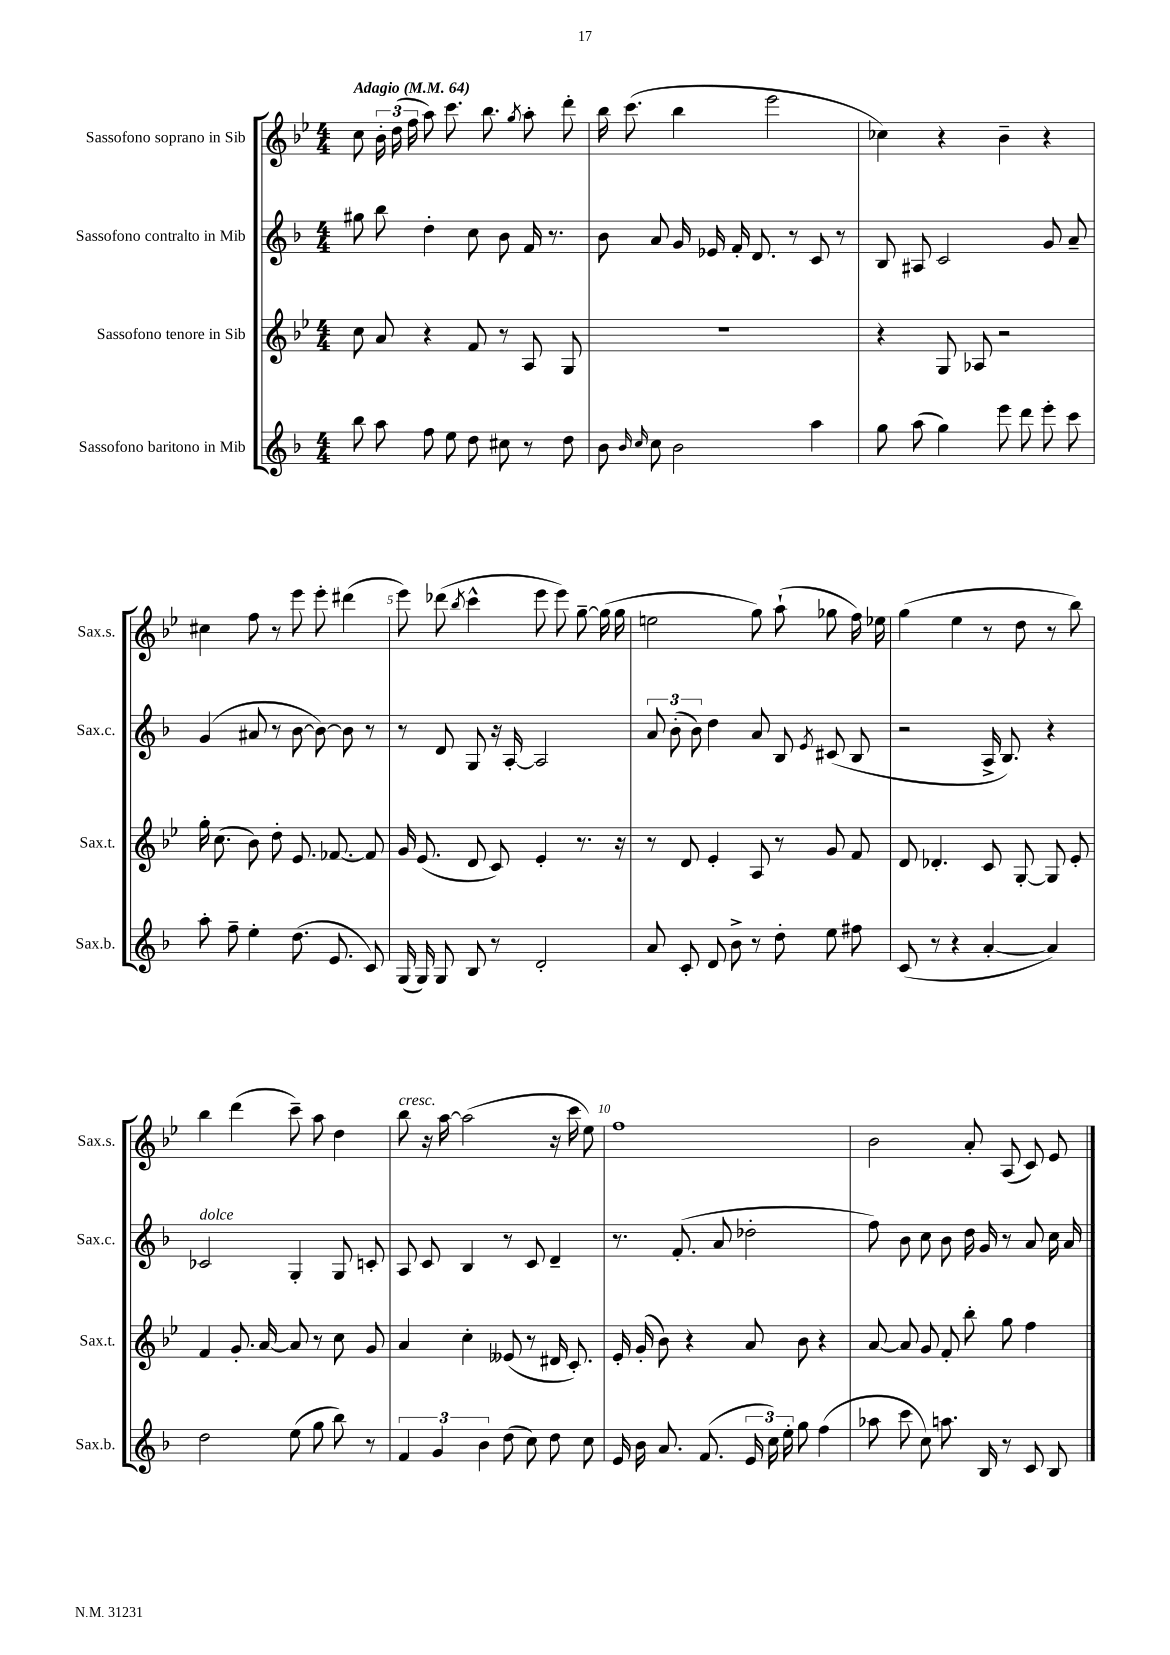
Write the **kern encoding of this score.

**kern	**kern	**kern	**kern
*part4	*part3	*part2	*part1
*staff4	*staff3	*staff2	*staff1
*I"Sassofono baritono in Mib	*I"Sassofono tenore in Sib	*I"Sassofono contralto in Mib	*I"Sassofono soprano in Sib
*I'Sax.b.	*I'Sax.t.	*I'Sax.c.	*I'Sax.s.
*clefG2	*clefG2	*clefG2	*clefG2
*k[b-]	*k[b-e-]	*k[b-]	*k[b-e-]
*M4/4	*M4/4	*M4/4	*M4/4
*MM64	*MM64	*MM64	*MM64
=1	=1	=1	=1
!	!	!	!LO:TX:a:B:t=Adagio
8bb-\	8cc\	8gg#X\	8cc\
8aa\	8a/	8bb-\	24b-'\
.	.	.	(24dd\
.	.	.	24ff\
8ff\	4r	4dd'\	8aa\)
8ee\	.	.	8.ccc\
8dd\	8f/	8cc\	.
.	.	.	8.bb-\
8cc#X\	8r	8b-\	.
.	.	.	8qgg/
8r	8A/	16f/	8aa'\
.	.	8.r	.
8dd\	8G/	.	8ddd'\
=2	=2	=2	=2
8b-\	1r	8b-\	16bb-\
.	.	.	(8.ccc\
16qqb-/	.	.	.
16qqcc/	.	.	.
8cc\	.	8a/	.
2b-\	.	16g/	4bb-\
.	.	16e-X/	.
.	.	16f'/	.
.	.	8.d/	.
.	.	.	2eee-\
.	.	8r	.
4aa\	.	8c/	.
.	.	8r	.
=3	=3	=3	=3
8gg\	4r	8B-/	4cc-X\)
(8aa\	.	8A#X/	.
4gg\)	8G/	2c/	4r
.	8A-X/	.	.
8eee\	2r	.	4b-~\
8ddd\	.	.	.
8eee'\	.	8g/	4r
8ccc\	.	8a~/	.
!!LO:LB:g=z
=4	=4	=4	=4
8aa'\	16gg'\	(4g/	4cc#X\
.	(8.cc\	.	.
8ff~\	.	.	.
4ee'\	8b-\)	8a#X/	8ff\
.	8dd'\	8r	8r
(8.dd\	8.e-/	[8b-\	8eee-\
.	.	8b-\_)	8eee-'\
8.e/	[8.f-X/	.	.
.	.	8b-\]	(4ddd#X\
8c/)	8f-/]	8r	.
=5	=5	=5	=5
(16G/	16g/	8r	8eee-\)
16G/)	(8.e-/	.	.
8G/	.	8d/	(8ddd-X\
.	.	.	8qbb-/
8B-/	8d/	8G/	4ccc^^\
8r	8c/)	16r	.
.	.	[16A'/	.
2d'/	4e-'/	2A/]	8eee-\
.	.	.	8eee-\)
.	8.r	.	[8gg~\
.	.	.	(16gg\]
.	16r	.	16gg\
=6	=6	=6	=6
8a/	8r	12a/	2een\
.	.	(12b-'\	.
8c'/	8d/	.	.
.	.	12b-\)	.
8d/	4e-'/	4dd\	.
8b-^\	.	.	.
8r	8A/	8a/	8gg\)
8dd'\	8r	8B-/	(8aa`\
.	.	8qe/	.
8ee\	8g/	(8c#X/	8gg-X\
8ff#X\	8f/	8B-/	16ff\)
.	.	.	16ee-X\
=7	=7	=7	=7
(8c/	8d/	2r	(4gg\
8r	4.d-X'/	.	.
4r	.	.	4ee-\
[4a'/	8c/	16A^/	8r
.	.	8.B-/)	.
.	[8G'/	.	8dd\
4a/])	8G/]	4r	8r
.	8e-'/	.	8bb-\)
!!LO:LB:g=z
=8	=8	=8	=8
!	!	!LO:TX:a:i:t=dolce	!
2dd\	4f/	2c-X/	4bb-\
.	8.g'/	.	(4ddd\
.	[16a/	.	.
(8ee\	8a/]	4G'/	8ccc~\)
8gg\	8r	.	8aa\
8bb-\)	8cc\	8G/	4dd\
8r	8g/	8cn'/	.
=9	=9	=9	=9
!	!	!	!LO:TX:a:i:t=cresc.
6f/	4a/	8A/	8bb-\
.	.	8c/	16r
6g/	.	.	.
.	.	.	[16aa\
.	4cc'\	4B-/	(2aa\]
6b-\	.	.	.
(8dd\	(8e--X/	8r	.
8cc\)	8r	8c/	.
8dd\	16d#X/	4d~/	16r
.	8.c'/)	.	16ccc\
8cc\	.	.	8ee-\)
=10	=10	=10	=10
16e/	16e-'/	8.r	1ff
16b-\	(16g'/	.	.
8.a/	8b-\)	.	.
.	.	(8.f'/	.
.	4r	.	.
(8.f/	.	.	.
.	.	8a/	.
24e/	8a/	2dd-X'\	.
24cc\)	.	.	.
24ee'\	.	.	.
8gg\	8b-\	.	.
(4ff\	4r	.	.
=11	=11	=11	=11
8aa-X\	[8a/	8ff\)	2b-\
8ccc\	8a/]	8b-\	.
8cc\)	8g/	8cc\	.
8.aan\	8f'/	8b-\	.
.	8bb-'\	16dd\	8a'/
16B-/	.	16g/	.
8r	8gg\	8r	(8A/
8c/	4ff\	8a/	8c/)
8B-/	.	16cc\	8e-/
.	.	16a/	.
==	==	==	==
*-	*-	*-	*-
